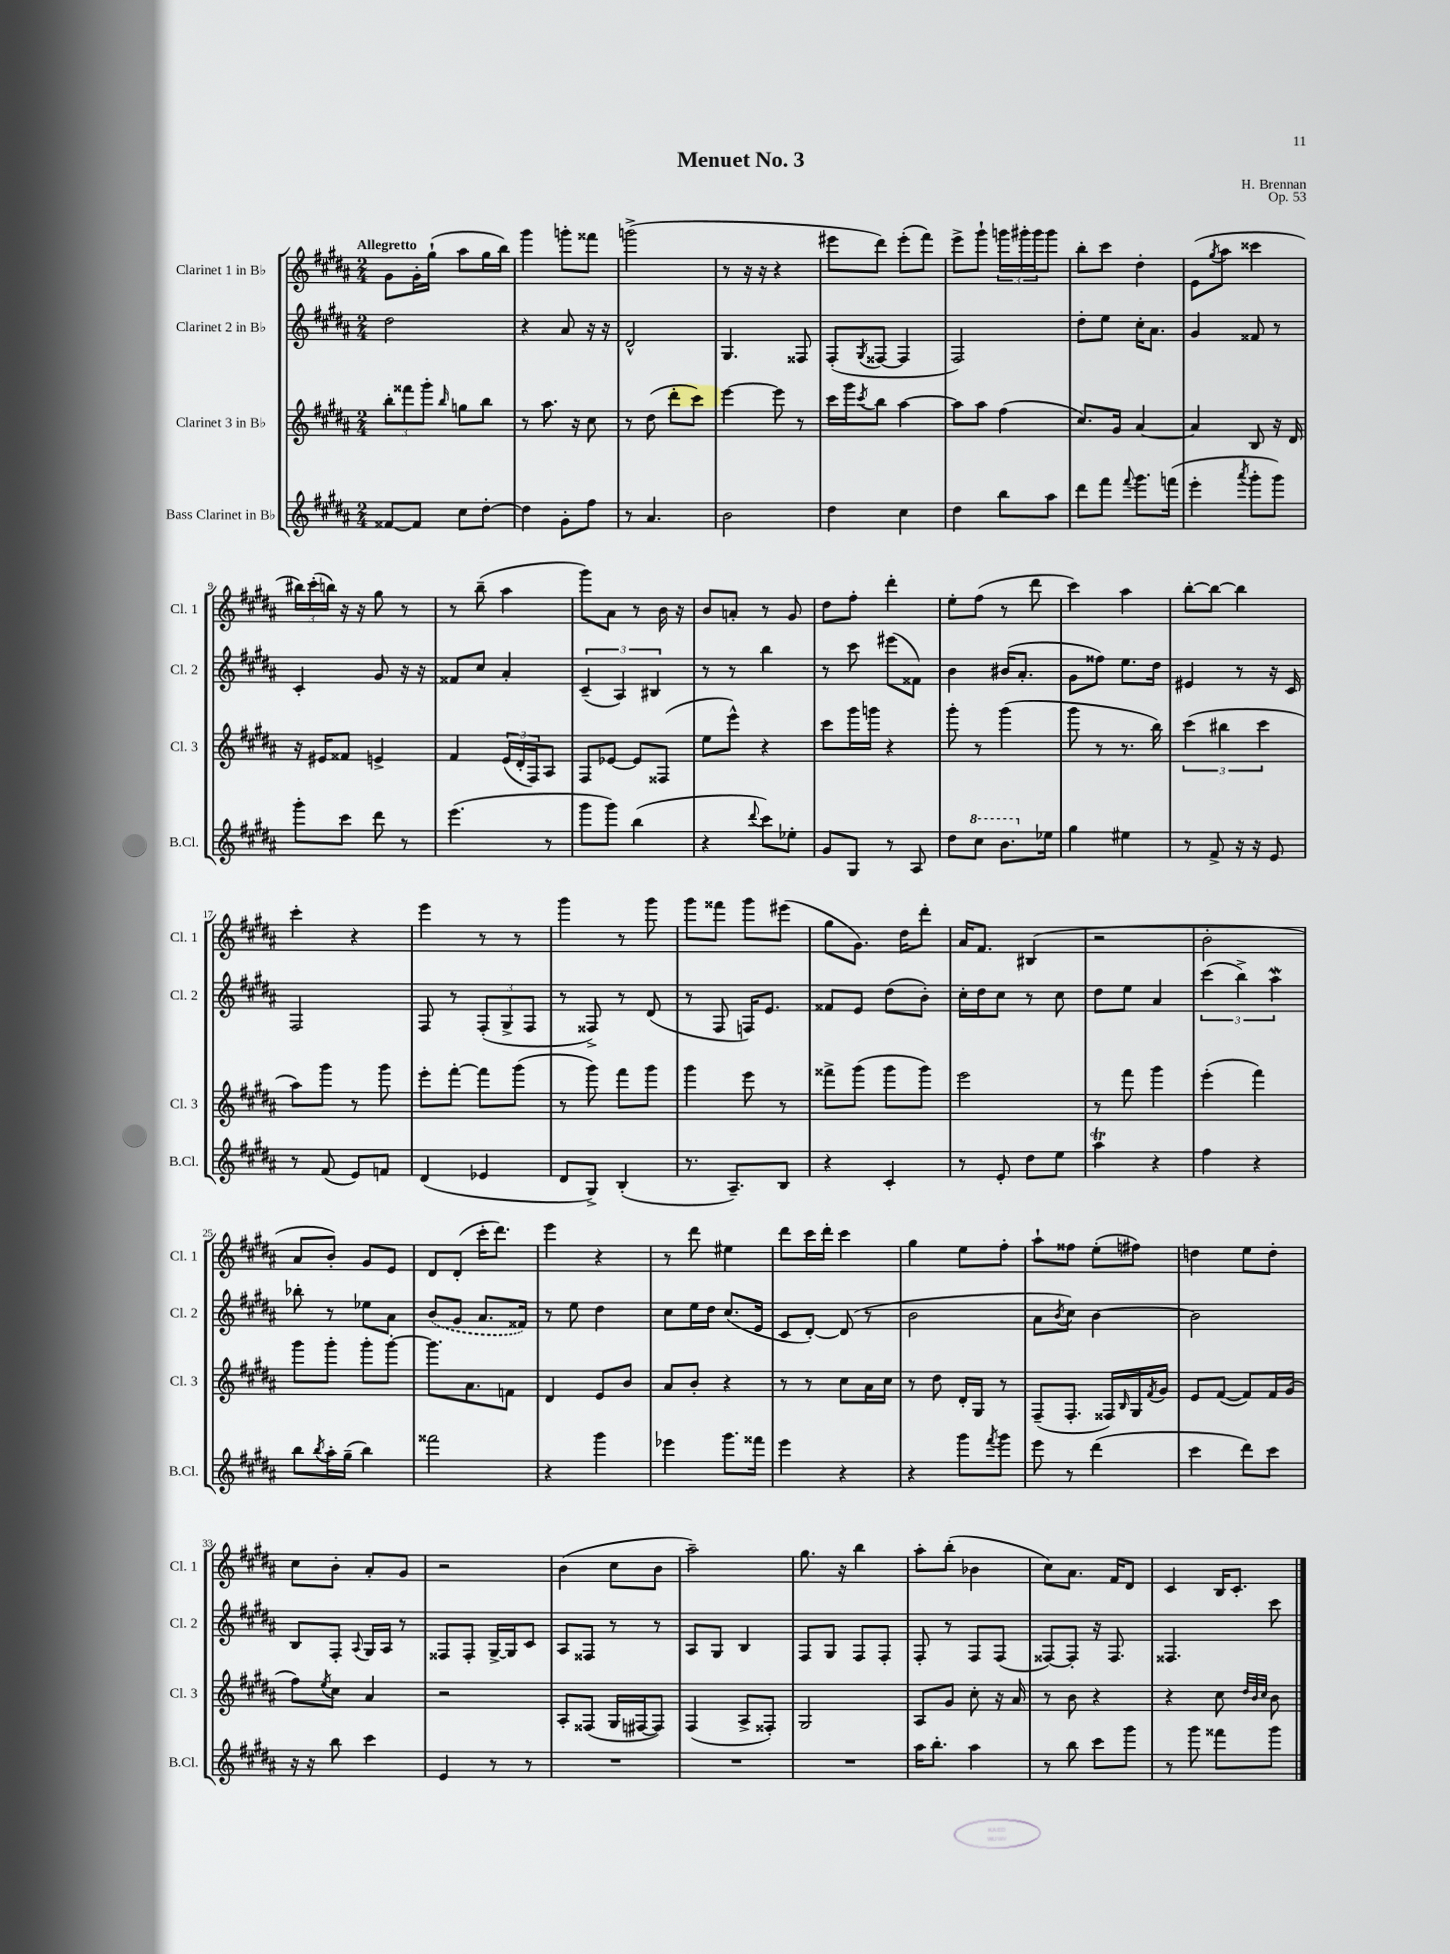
\header { title = "Menuet No. 3" composer = "H. Brennan" opus = "Op. 53" }
<<
\new StaffGroup <<
\new Staff = "s0" \with { instrumentName = "Clarinet 1 in Bb" shortInstrumentName = "Cl. 1" } {
    \clef treble \key b \major \numericTimeSignature \time 2/4 \tempo "Allegretto"
    gis'8 gis'16-. gis''16-!( ais''8 gis''16 b''16) |
    gis'''4 g'''8-. fisis'''8 |
    g'''2->( |
    r8 r16 r16 r4 |
    eis'''8 dis'''8) eis'''8-.( fis'''8) |
    e'''8-> gis'''8-! \tuplet 3/2 { g'''16 gis'''16-. gis'''16 } gis'''8 |
    b''8-. cis'''8 dis''4-. |
    e'8( \acciaccatura { gis''8 } ais''8 cisis'''4 |
    \tuplet 3/2 { bis''16) cis'''16-.( b''16) } r16 r16 gis''8 r8 |
    r8 b''8--( ais''4 |
    gis'''8) ais'8 r8 b'16 r16 |
    b'8 a'8-. r8 gis'8 |
    dis''8 fis''8-. dis'''4-. |
    e''8-. fis''8( r8 dis'''8 |
    cis'''4) ais''4 |
    b''8~-. b''8~ b''4 |
    cis'''4-. r4 |
    e'''4 r8 r8 |
    gis'''4 r8 gis'''8 |
    gis'''8 fisis'''8 gis'''8 eis'''8( |
    gis''8 gis'8.) dis''16 dis'''8-. |
    ais'16 fis'8. bis4( |
    r2 |
    b'2-. |
    ais'8 b'8-.) gis'8 e'8 |
    dis'8 dis'8-.( cis'''16-. dis'''8.) |
    e'''4 r4 |
    r8 dis'''8 eis''4 |
    dis'''8 cis'''16 dis'''16-. cis'''4 |
    gis''4 e''8 fis''8-. |
    ais''8-! fisis''8 e''8-.( fis''8) |
    d''4 e''8 d''8-. |
    cis''8 b'8-. ais'8-. gis'8 |
    r2 |
    b'4( cis''8 b'8 |
    ais''2--) |
    gis''8. r16 b''4 |
    ais''8-. b''8-.( bes'4 |
    cis''8) ais'8. fis'16 dis'8 |
    cis'4 b16 cis'8.-. \bar "|." |
}
\new Staff = "s1" \with { instrumentName = "Clarinet 2 in Bb" shortInstrumentName = "Cl. 2" } {
    \clef treble \key b \major \numericTimeSignature \time 2/4
    dis''2 |
    r4 ais'8 r16 r16 |
    dis'2-^ |
    gis4. fisis8 |
    fis8-.( \acciaccatura { gis8 } fisis8~ fisis4 |
    fis2) |
    dis''8-. e''8 cis''16-. ais'8. |
    gis'4 fisis'8 r8 |
    cis'4-. gis'8 r16 r16 |
    fisis'8 cis''8 ais'4-. |
    \tuplet 3/2 { cis'4--( ais4) bis4 } |
    r8 r8 b''4 |
    r8 cis'''8 eis'''8( fisis'8) |
    b'4 bis'16( ais'8.-. |
    gis'8 fisis''8) e''8. dis''16 |
    eis'4 r8 r16 cis'16 |
    fis2 |
    fis8 r8 \tuplet 3/2 { fis8-.( gis8-> fis8 } |
    r8 fisis8->) r8 dis'8( |
    r8 fis8 f16) e'8. |
    fisis'8 e'8 dis''8( b'8-.) |
    cis''16-. dis''16 cis''8 r8 cis''8 |
    dis''8 e''8 ais'4 |
    \tuplet 3/2 { cis'''4( b''4->) ais''4\mordent } |
    bes''8-. r8 ees''8 ais'8 |
    \once \slurDashed b'8( gis'8 ais'8. fisis'16) |
    r8 e''8 dis''4 |
    cis''8 e''16 dis''16 cis''8.( e'16 |
    cis'8 dis'8~-.) dis'8( r8 |
    b'2 |
    ais'8 \acciaccatura { b'8 } cis''8) b'4~ |
    b'2 |
    b8 fis8-. \appoggiatura { ais8 } gis16 ais16 r8 |
    fisis8 fisis8-. gis16~-> gis16 cis'8 |
    ais8 fisis8 r8 r8 |
    ais8 gis8 b4 |
    fis8 gis8 fis8 fis8-. |
    fis8-. r8 fis8 fis8( |
    fisis8~) fisis8-. r16 fisis8. |
    fisis4. cis'''8 \bar "|." |
}
\new Staff = "s2" \with { instrumentName = "Clarinet 3 in Bb" shortInstrumentName = "Cl. 3" } {
    \clef treble \key b \major \numericTimeSignature \time 2/4
    \tuplet 3/2 { b''8-. fisis'''8 gis'''8-. } \grace { b''16 } g''8 b''8 |
    r8 ais''8. r16 cis''8 |
    r8 dis''8( dis'''8-. cis'''8) |
    e'''4~ e'''8 r8 |
    cis'''16 gis'''16 \acciaccatura { cis'''8 } b''8 ais''4~ |
    ais''8 ais''8 fis''4( |
    cis''8.) gis'16 ais'4~ |
    ais'4 b8 r16 dis'16 |
    r16 eis'16 fisis'8 e'4-> |
    fis'4 \tuplet 3/2 { e'16( dis'16-. fis16) } ais8 |
    fis8 ees'8~ ees'8 fisis8( |
    e''8 e'''8-^) r4 |
    cis'''8 gis'''16 g'''16 r4 |
    gis'''8-. r8 gis'''4( |
    gis'''8 r8 r8. b''16) |
    \tuplet 3/2 { cis'''4( bis''4 cis'''4 } |
    ais''8) gis'''8 r8 gis'''8 |
    e'''8-. fis'''8~-. fis'''8 gis'''8( |
    r8 gis'''8) fis'''8 gis'''8 |
    gis'''4 e'''8 r8 |
    fisis'''8-> gis'''8( gis'''8 gis'''8) |
    e'''2 |
    r8 fis'''8 gis'''4 |
    e'''4-.( fis'''4) |
    gis'''8 gis'''8-. gis'''8-. gis'''8~-. |
    gis'''8. ais'8. f'8 |
    dis'4 e'8 b'8 |
    ais'8 b'8-. r4 |
    r8 r8 cis''8 ais'16 cis''16 |
    r8 dis''8 dis'16-. gis16 r8 |
    fis8--( fis8.-. fisis16) \grace { b16 } gis16 \acciaccatura { fis'8 } gis'16 |
    e'8 fis'8~( fis'8) fis'16 gis'16( |
    fis''8) \acciaccatura { e''8 } cis''8 ais'4 |
    r2 |
    ais8-. fisis8( gis16 fis16~ fis8) |
    fis4( ais8-> fisis8-.) |
    gis2 |
    ais8 gis'8 cis''8-. r16 ais'16 |
    r8 b'8 r4 |
    r4 cis''8 \grace { dis''32 b'32 cis''32 } b'8 \bar "|." |
}
\new Staff = "s3" \with { instrumentName = "Bass Clarinet in Bb" shortInstrumentName = "B.Cl." } {
    \clef treble \key b \major \numericTimeSignature \time 2/4
    fisis'8~ fisis'8 cis''8 dis''8~-. |
    dis''4 gis'8-. fis''8 |
    r8 ais'4. |
    b'2 |
    dis''4 cis''4 |
    dis''4 b''8 ais''8 |
    dis'''8 fis'''8 \appoggiatura { fis'''8 } gis'''8. f'''16( |
    e'''4-. \acciaccatura { ais'''8 } gis'''8-. gis'''8) |
    gis'''8-. cis'''8 dis'''8 r8 |
    e'''4.( r8 |
    gis'''8 gis'''8) b''4( |
    r4 \appoggiatura { dis'''8 } cis'''8) ees''8-. |
    gis'8 gis8 r8 ais8 |
    dis''8 \ottava #1 cis'''8 b''8. \ottava #0 ees''16 |
    gis''4 eis''4 |
    r8 fis'8-> r16 r16 e'8 |
    r8 fis'8( e'8) f'8 |
    dis'4( ees'4 |
    dis'8 gis8->) b4-.( |
    r8. ais8.--) b8 |
    r4 cis'4-. |
    r8 e'8-. dis''8 e''8 |
    ais''4\trill r4 |
    fis''4 r4 |
    b''8 \acciaccatura { b''8 } ais''16-. gis''16--( b''4) |
    fisis'''2 |
    r4 gis'''4 |
    ees'''4 gis'''8. fisis'''16 |
    e'''4 r4 |
    r4 gis'''8 \acciaccatura { fis'''8 } gis'''8 |
    e'''8 r8 dis'''4( |
    cis'''4 dis'''8) cis'''8 |
    r16 r16 b''8 cis'''4 |
    e'4 r8 r8 |
    R2 |
    R2 |
    R2 |
    ais''16 b''8.-. ais''4 |
    r8 b''8 cis'''8 gis'''8 |
    r8 gis'''8 fisis'''8 gis'''8 \bar "|." |
}
>>
>>
